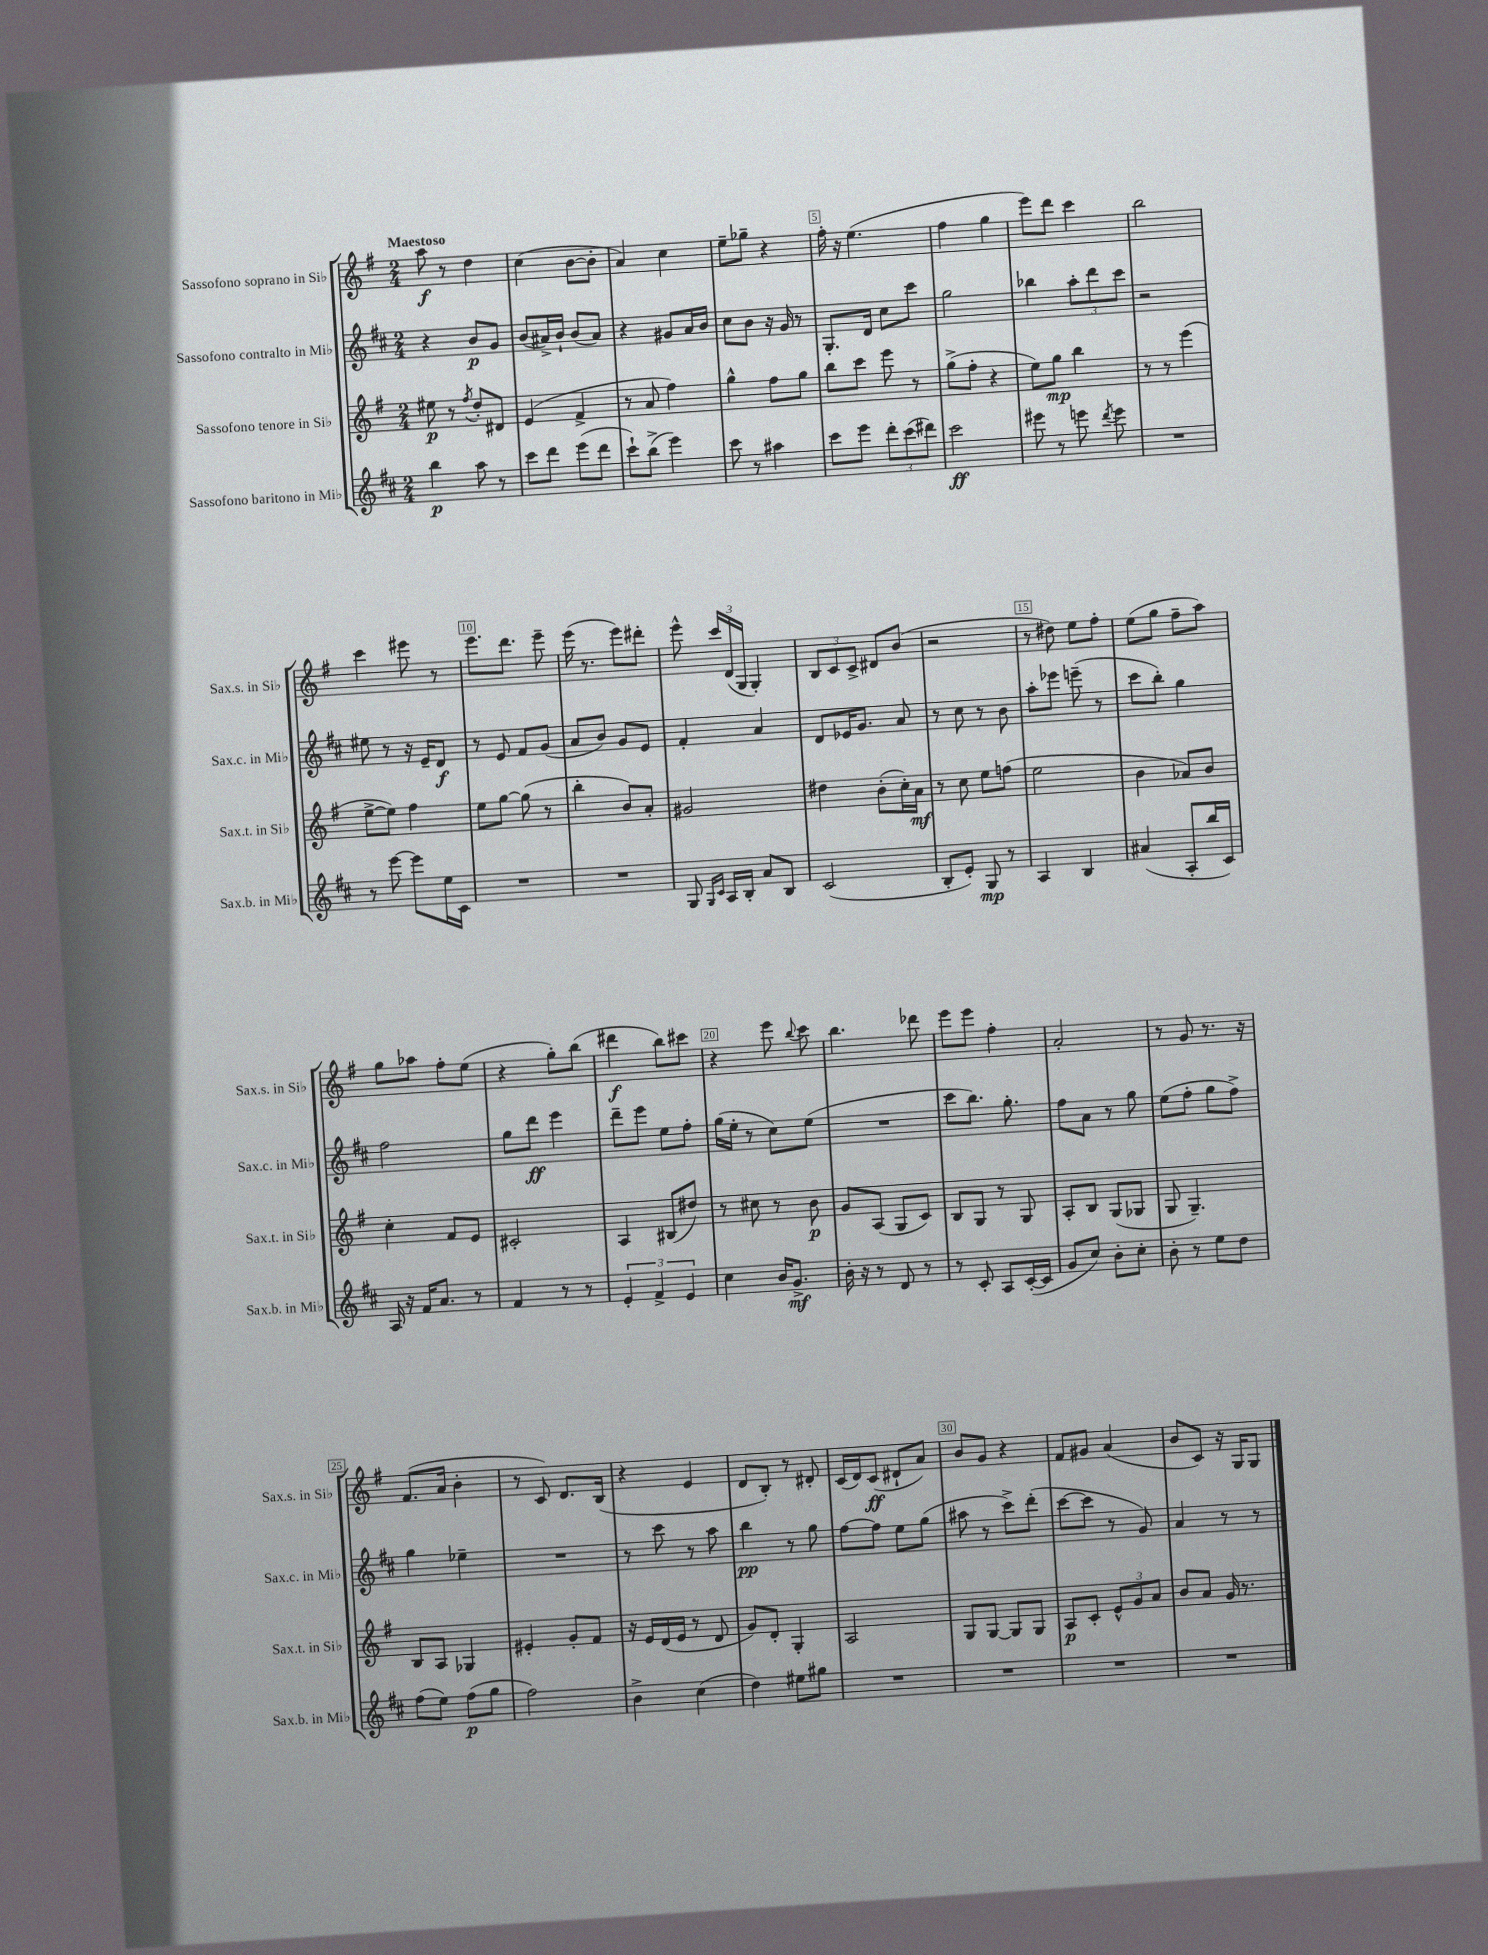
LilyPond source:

<<
\new StaffGroup <<
\new Staff = "s0" \with { instrumentName = "Sassofono soprano in Sib" shortInstrumentName = "Sax.s. in Sib" } {
    \clef treble \key g \major \numericTimeSignature \time 2/4 \tempo "Maestoso"
    \autoBeamOff a''8\f r8 d''4 |
    c''4( b'8[~ b'8]-. |
    a'4) c''4 |
    e''8[-- ges''8]-- r4 |
    fis''16-. r16 e''4.( |
    fis''4 g''4 |
    e'''8[) d'''8] c'''4 |
    b''2 |
    c'''4 eis'''8 r8 |
    e'''8.[ d'''8.] e'''8-- |
    e'''16( r8. e'''8[) dis'''8]-. |
    e'''8-^ \tuplet 3/2 { c'''16[ d'16( g16] } g4-.) |
    \tuplet 3/2 { b8[ c'8 c'8]-> } dis'8[ b'8]( |
    r2 |
    r8 dis''8) e''8[ fis''8]-. |
    e''8[( g''8] fis''8[-- a''8]) |
    g''8[ aes''8] fis''8[-. e''8]( |
    r4 g''8[-.) b''8]( |
    dis'''4\f b''8[) cis'''8] |
    r4 e'''8 \appoggiatura { b''8 } c'''8 |
    b''4. des'''8 |
    e'''8[ e'''8] fis''4-. |
    a'2-. |
    r8 g'8 r8. r16 |
    fis'8.[( a'16] b'4-. |
    r8 c'8) d'8.[ b16]( |
    r4 e'4 |
    d'8[ b8]-.) r8 dis'8-. |
    c'16[( d'16) c'8]\ff( dis'8[-! a'8]) |
    b'8[ g'8] r4 |
    fis'8[ gis'8] a'4( |
    b'8[ c'8]) r16 g16[ g8] \bar "|." |
}
\new Staff = "s1" \with { instrumentName = "Sassofono contralto in Mib" shortInstrumentName = "Sax.c. in Mib" } {
    \clef treble \key d \major \numericTimeSignature \time 2/4
    \autoBeamOff r4 b'8[\p g'8] |
    b'8[( ais'16->) b'16]-! b'8[( ais'8]) |
    r4 gis'8[ a'16 b'16] |
    cis''8[ b'8] r16 g'16 r8 |
    g8.[-. d'16] cis''8[ cis'''8] |
    g''2 |
    bes''4 \tuplet 3/2 { a''8[-. d'''8 cis'''8] } |
    r2 |
    eis''8 r8 r16 e'16[-- d'8]\f |
    r8 e'8 fis'8[ g'8]( |
    a'8[ b'8]) g'8[ e'8] |
    fis'4-. a'4 |
    d'8[ ees'16 g'8.] a'8 |
    r8 cis''8 r8 b'8 |
    a''8[-. ees'''8] e'''8--( r8 |
    cis'''8[ b''8]-.) g''4 |
    fis''2 |
    g''8[ d'''8]\ff e'''4 |
    d'''8[-- e'''8] e''8[ fis''8]-. |
    g''16[( e''16]-. r8 cis''8[) e''8]( |
    R2 |
    cis'''8[ b''8.]) g''8.-. |
    fis''8[ a'8] r8 g''8 |
    e''8[( fis''8]-. g''8[ fis''8]->) |
    g''4 ees''4-- |
    R2 |
    r8 cis'''8 r8 a''8 |
    b''4\pp r8 g''8 |
    fis''8[~ fis''8] e''8[ g''8]( |
    ais''8 r8 cis'''8[->) d'''8]-.( |
    cis'''8[~ cis'''8] r8 g'8) |
    a'4 r8 r8 \bar "|." |
}
\new Staff = "s2" \with { instrumentName = "Sassofono tenore in Sib" shortInstrumentName = "Sax.t. in Sib" } {
    \clef treble \key g \major \numericTimeSignature \time 2/4
    \autoBeamOff eis''8\p r8 \acciaccatura { fis''8 } d''8[-. dis'8] |
    e'4( fis'4-> |
    r8 a'8 fis''4) |
    g''4-^ fis''8[ g''8] |
    b''8[ c'''8] e'''8 r8 |
    g''8[->( fis''8]-. r4 |
    e''8[) g''8]\mp b''4 |
    r8 r8 e'''4( |
    e''8[~-> e''8]) fis''4 |
    e''8[ g''8]~ g''8( r8 |
    b''4-. b'8[) a'8]-. |
    gis'2 |
    dis''4 b'8[-.( c''16-.) a'16]\mf |
    r8 c''8 e''8[ f''8]( |
    e''2 |
    b'4 aes'8[) b'8] |
    c''4-. fis'8[ e'8] |
    cis'2-. |
    a4 bis8[( dis''8]) |
    r8 cis''8 r8 b'8\p |
    g'8[ a8]( g8[ c'8]) |
    b8[ g8] r8 g8 |
    a8[-. b8] g8[( ges8] |
    g8 g4.--) |
    b8[ a8] ges4 |
    eis'4-. g'8[-. fis'8] |
    r16 e'16[ d'16( e'16] r8 d'8 |
    g'8[) d'8]-. g4-. |
    a2 |
    g8[ g8]~ g8[ g8] |
    a8[\p c'8]-. \tuplet 3/2 { e'8[-^ g'8 a'8] } |
    b'8[ a'8] g'16 r8. \bar "|." |
}
\new Staff = "s3" \with { instrumentName = "Sassofono baritono in Mib" shortInstrumentName = "Sax.b. in Mib" } {
    \clef treble \key d \major \numericTimeSignature \time 2/4
    \autoBeamOff b''4\p a''8 r8 |
    cis'''8[ d'''8] e'''8[( d'''8] |
    cis'''8[-!) b''8]->( e'''4) |
    cis'''8 r8 ais''4 |
    cis'''8[ e'''8] \tuplet 3/2 { d'''8[-. cis'''8( dis'''8]) } |
    cis'''2\ff |
    eis'''8 r8 e'''8 \acciaccatura { d'''8 } e'''8 |
    R2 |
    r8 e'''8~ e'''8[ e''16 cis'16] |
    R2 |
    R2 |
    g8 \grace { g16[ cis'16] } a16[ b16]-. a'8[ b8] |
    cis'2( |
    b8[-. e'8]-.) g8\mp r8 |
    a4 b4 |
    ais'4( a8[-. b''16 cis'16]) |
    a16 r16 fis'16[ a'8.] r8 |
    fis'4 r8 r8 |
    \tuplet 3/2 { e'4-. fis'4-> e'4 } |
    cis''4 b'16[ g'8.]->\mf |
    b'16-. r16 r8 d'8 r8 |
    r8 cis'8-. a8[ cis'16~-.( cis'16] |
    g'8[ cis''8]) b'8[-. cis''8]-. |
    b'8-. r8 e''8[ d''8] |
    fis''8[( e''8]) fis''8[\p( g''8] |
    fis''2) |
    b'4-> cis''4( |
    d''4) eis''8[ gis''8] |
    R2 |
    R2 |
    R2 |
    R2 \bar "|." |
}
>>
>>
\layout { \context { \Score \override BarNumber.break-visibility = ##(#f #t #t) barNumberVisibility = #(every-nth-bar-number-visible 5) \override BarNumber.stencil = #(make-stencil-boxer 0.1 0.3 ly:text-interface::print) } }
